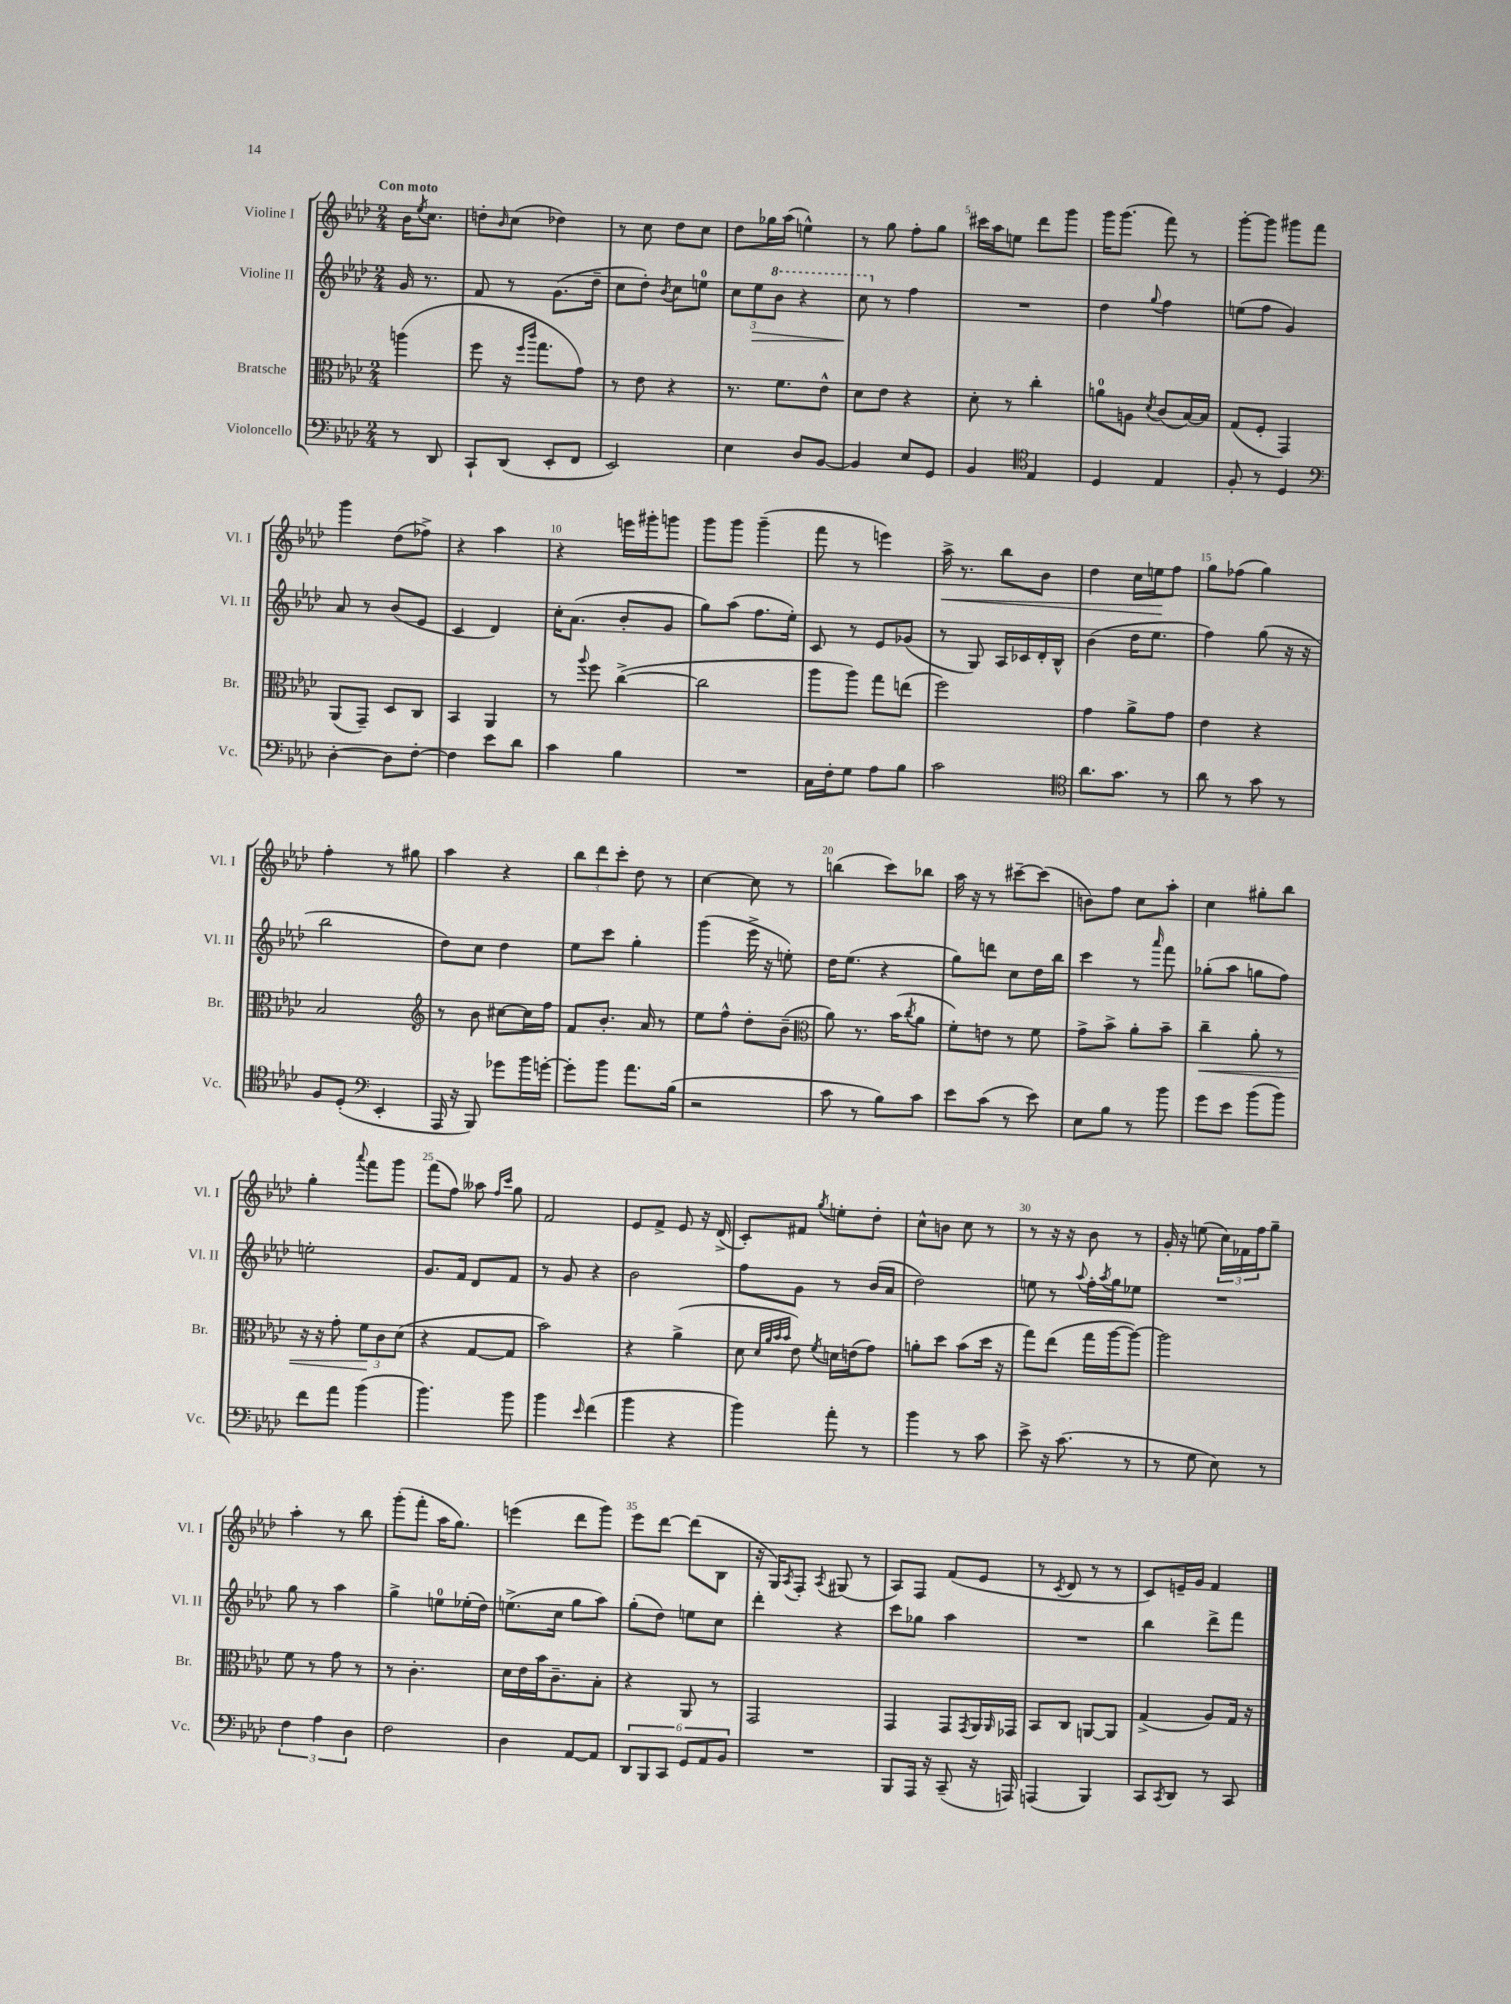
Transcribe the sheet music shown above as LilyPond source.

<<
\new StaffGroup <<
\new Staff = "s0" \with { instrumentName = "Violine I" shortInstrumentName = "Vl. I" } {
    \clef treble \key aes \major \numericTimeSignature \time 2/4 \partial 4 \tempo "Con moto"
    bes'16 \acciaccatura { ees''8 } c''8. |
    d''8-. \grace { bes'16 } c''8( des''4) |
    r8 c''8 des''8 c''8 |
    des''8 ges''16 aes''16( e''4-^) |
    r8 g''8 f''8-. g''8 |
    cis'''16 aes''16 e''8 des'''8 g'''8 |
    g'''16 g'''8.( f'''8) r8 |
    g'''8~-. g'''8 gis'''8 f'''8 |
    g'''4 des''8( fes''8->) |
    r4 aes''4 |
    r4 e'''16 gis'''16-. g'''8 |
    g'''8 g'''8 g'''4--( |
    f'''8 r8 e'''4) |
    aes''16->\< r8. bes''8 bes'8 |
    des''4 c''16 e''16\! f''8 |
    g''8 fes''8( g''4) |
    f''4-. r8 gis''8 |
    aes''4 r4 |
    \tuplet 3/2 { bes''8 des'''8 c'''8-. } des''8 r8 |
    c''4~ c''8 r8 |
    b''4( c'''8) bes''8 |
    aes''16 r16 r8 cis'''8~-- cis'''8( |
    b'8) f''8 c''8 aes''8-. |
    c''4 gis''8-. bes''8 |
    g''4-. \appoggiatura { aes'''8 } f'''8 g'''8 |
    f'''8( f''8) aeses''8 \grace { f''16 c'''16 } g''8 |
    f'2 |
    ees'8 f'8-> ees'8 r16 des'16->( |
    c'8-.) fis'8 \acciaccatura { g''8 } e''8-. des''8-. |
    c''8-^ b'8 c''8 r8 |
    r8 r16 r16 bes'8 r8 |
    g'16-. r16 e''8( \tuplet 3/2 { c''16) fes'16 f''16 } g''8-- |
    aes''4-. r8 bes''8 |
    g'''8-.( f'''8-. aes''16 g''8.) |
    e'''4( des'''8 g'''8) |
    ees'''8 des'''8~ des'''8( bes8 |
    r16 g16) \acciaccatura { aes8 } f8-. \acciaccatura { aes8 } gis8( r8 |
    aes8) f8 f'8( ees'8 |
    r8 \acciaccatura { c'8 } des'8 r8 r8 |
    c'8) e'16-- g'16 f'4 \bar "|." |
}
\new Staff = "s1" \with { instrumentName = "Violine II" shortInstrumentName = "Vl. II" } {
    \clef treble \key aes \major \numericTimeSignature \time 2/4 \partial 4
    g'16 r8. |
    f'8 r8 g'8.( des''16-- |
    c''8 des''8-.) \acciaccatura { bes'8 } c''8 e''8-0 |
    \tuplet 3/2 { c''8 ees''8\> \ottava #1 bes''8 } r4 |
    c'''8\! \ottava #0 r8 f''4 |
    R2 |
    des''4 \appoggiatura { g''8 } f''4 |
    e''8( f''8 g'4) |
    aes'8 r8 bes'8( ees'8 |
    c'4 des'4) |
    c''16-. aes'8.( bes'8-. g'8 |
    g''8) aes''8( f''8. ees''16-.) |
    c'8 r8 ees'8 ges'8( |
    r8 g8) aes16 ces'16 des'16-. bes16-^ |
    bes'4( des''16 ees''8. |
    f''4) g''8( r16 r16 |
    bes''2 |
    des''8) c''8 des''4 |
    ees''8 c'''8 g''4-. |
    g'''4( ees'''16-> r16 e''8-.) |
    des''16 ees''8.( r4 |
    g''8) d'''8 c''8 des''16 bes''16 |
    c'''4 r8 \grace { aes'''16 } f'''8 |
    ges''8-.( aes''8 g''8 f''8) |
    e''2-. |
    g'8. f'16 des'8 f'8 |
    r8 g'8 r4 |
    bes'2 |
    f''8 g'8 r8 bes'16( aes'16 |
    des''2) |
    e''8 r8 \appoggiatura { aes''8 } f''16-. \acciaccatura { aes''8 } g''16 ees''8 |
    R2 |
    g''8 r8 aes''4 |
    g''4-> e''8-0 ees''16-.( des''16) |
    e''8.->( c''16 g''8 aes''8) |
    g''8-.( des''8) e''8 c''8 |
    des'''4-. r4 |
    c'''8 ges''8 aes''4 |
    R2 |
    bes''4 des'''8-> f'''8 \bar "|." |
}
\new Staff = "s2" \with { instrumentName = "Bratsche" shortInstrumentName = "Br." } {
    \clef alto \key aes \major \numericTimeSignature \time 2/4 \partial 4
    a''4( |
    f''8 r16 \grace { f''16 c'''16 } g''8. g'8) |
    r8 ees'8 r4 |
    r8. f'8. ees'8-^ |
    des'8 ees'8 r4 |
    des'8-. r8 c''4-. |
    a'8-0 a8 \acciaccatura { des'8 } c'8( bes16~) bes16 |
    g8( f8-. g,4) |
    aes,8( g,8--) des8 c8 |
    bes,4 aes,4 |
    r8 \appoggiatura { aes''8 } f''8 c''4~->( |
    c''2 |
    aes''8 aes''8) g''8 e''8( |
    f''2) |
    g'4 aes'8-> g'8 |
    ees'4 r4 |
    bes2 |
    \clef treble r8 bes'8 cis''8~ cis''16 f''16 |
    f'8 bes'8.-. aes'16 r8 |
    ees''8 f''8-^ des''8-. bes'8--( |
    \clef alto aes'8) r8. bes'16( \acciaccatura { c''8 } aes'8 |
    f'8-.) e'8 r8 f'8 |
    g'8-> bes'8-> aes'8-. bes'8-- |
    c''4--\< aes'8-. r8 |
    r16 r16 g'8-. \tuplet 3/2 { f'8\! c'8 des'8( } |
    r4 g8~ g8 |
    bes'2) |
    r4 aes'4->( |
    des'8 \grace { des'32 aes'32 bes'32 bes'32 } ees'8) \acciaccatura { f'8 } d'16 e'16( g'8) |
    a'8-. des''8 bes'8( des''16 r16 |
    g''8) ees''8( g''16 aes''16~ aes''8~) |
    aes''2 |
    f'8 r8 g'8 r8 |
    r8 c'4.-. |
    des'16 ees'16 bes'16 c'8.-- bes8-. |
    r4 aes,8 r8 |
    g,2 |
    g,4 g,8 \acciaccatura { g,8 } aes,16 \grace { aes,16 } ges,16 |
    bes,8 c8 a,8~ a,8 |
    g4->( aes8) g16 r16 \bar "|." |
}
\new Staff = "s3" \with { instrumentName = "Violoncello" shortInstrumentName = "Vc." } {
    \clef bass \key aes \major \numericTimeSignature \time 2/4 \partial 4
    r8 des,8 |
    c,8-! des,8( ees,8-. f,8 |
    ees,2) |
    ees4 des8 bes,8~ |
    bes,4 ees8 g,8 |
    bes,4 \clef tenor ees4 |
    des4 ees4 |
    f8-. r8 des4 |
    \clef bass des4~-. des8 f8~-. |
    f4 ees'8 des'8 |
    c'4 bes4 |
    R2 |
    c16 f16-. g8 aes8 bes8 |
    c'2 |
    \clef tenor aes'8. g'8. r8 |
    aes'8 r8 g'8 r8 |
    f8 des8-.( \clef bass ees,4-. |
    aes,,16 r16 bes,,8) ges'8 bes'16 g'16~-. |
    g'8-. bes'8 aes'8. bes16( |
    r2 |
    c'8 r8 bes8) c'8 |
    ees'8 c'8( r8 ees'8) |
    ees8 bes8 r8 bes'8 |
    g'8 ees'8 bes'8( bes'8) |
    f'8 aes'8 bes'4( |
    bes'4.) bes'8 |
    bes'4 \grace { ees'16 } f'4( |
    bes'4 r4 |
    bes'4) aes'8-. r8 |
    bes'4 r8 c'8 |
    ees'8-> r16 c'8.( r8 |
    r8 g8 ees8) r8 |
    \tuplet 3/2 { f4 aes4 des4 } |
    f2 |
    des4 aes,8~ aes,8 |
    \tuplet 6/4 { des,8 bes,,8 c,8 g,8 aes,8 bes,8 } |
    R2 |
    bes,,8 aes,,16 r16 c,8--( r16 a,,16) |
    a,,4( bes,,4) |
    c,8 \acciaccatura { c,8 } des,8 r8 c,8 \bar "|." |
}
>>
>>
\layout { \context { \Score \override BarNumber.break-visibility = ##(#f #t #t) barNumberVisibility = #(every-nth-bar-number-visible 5) } }
